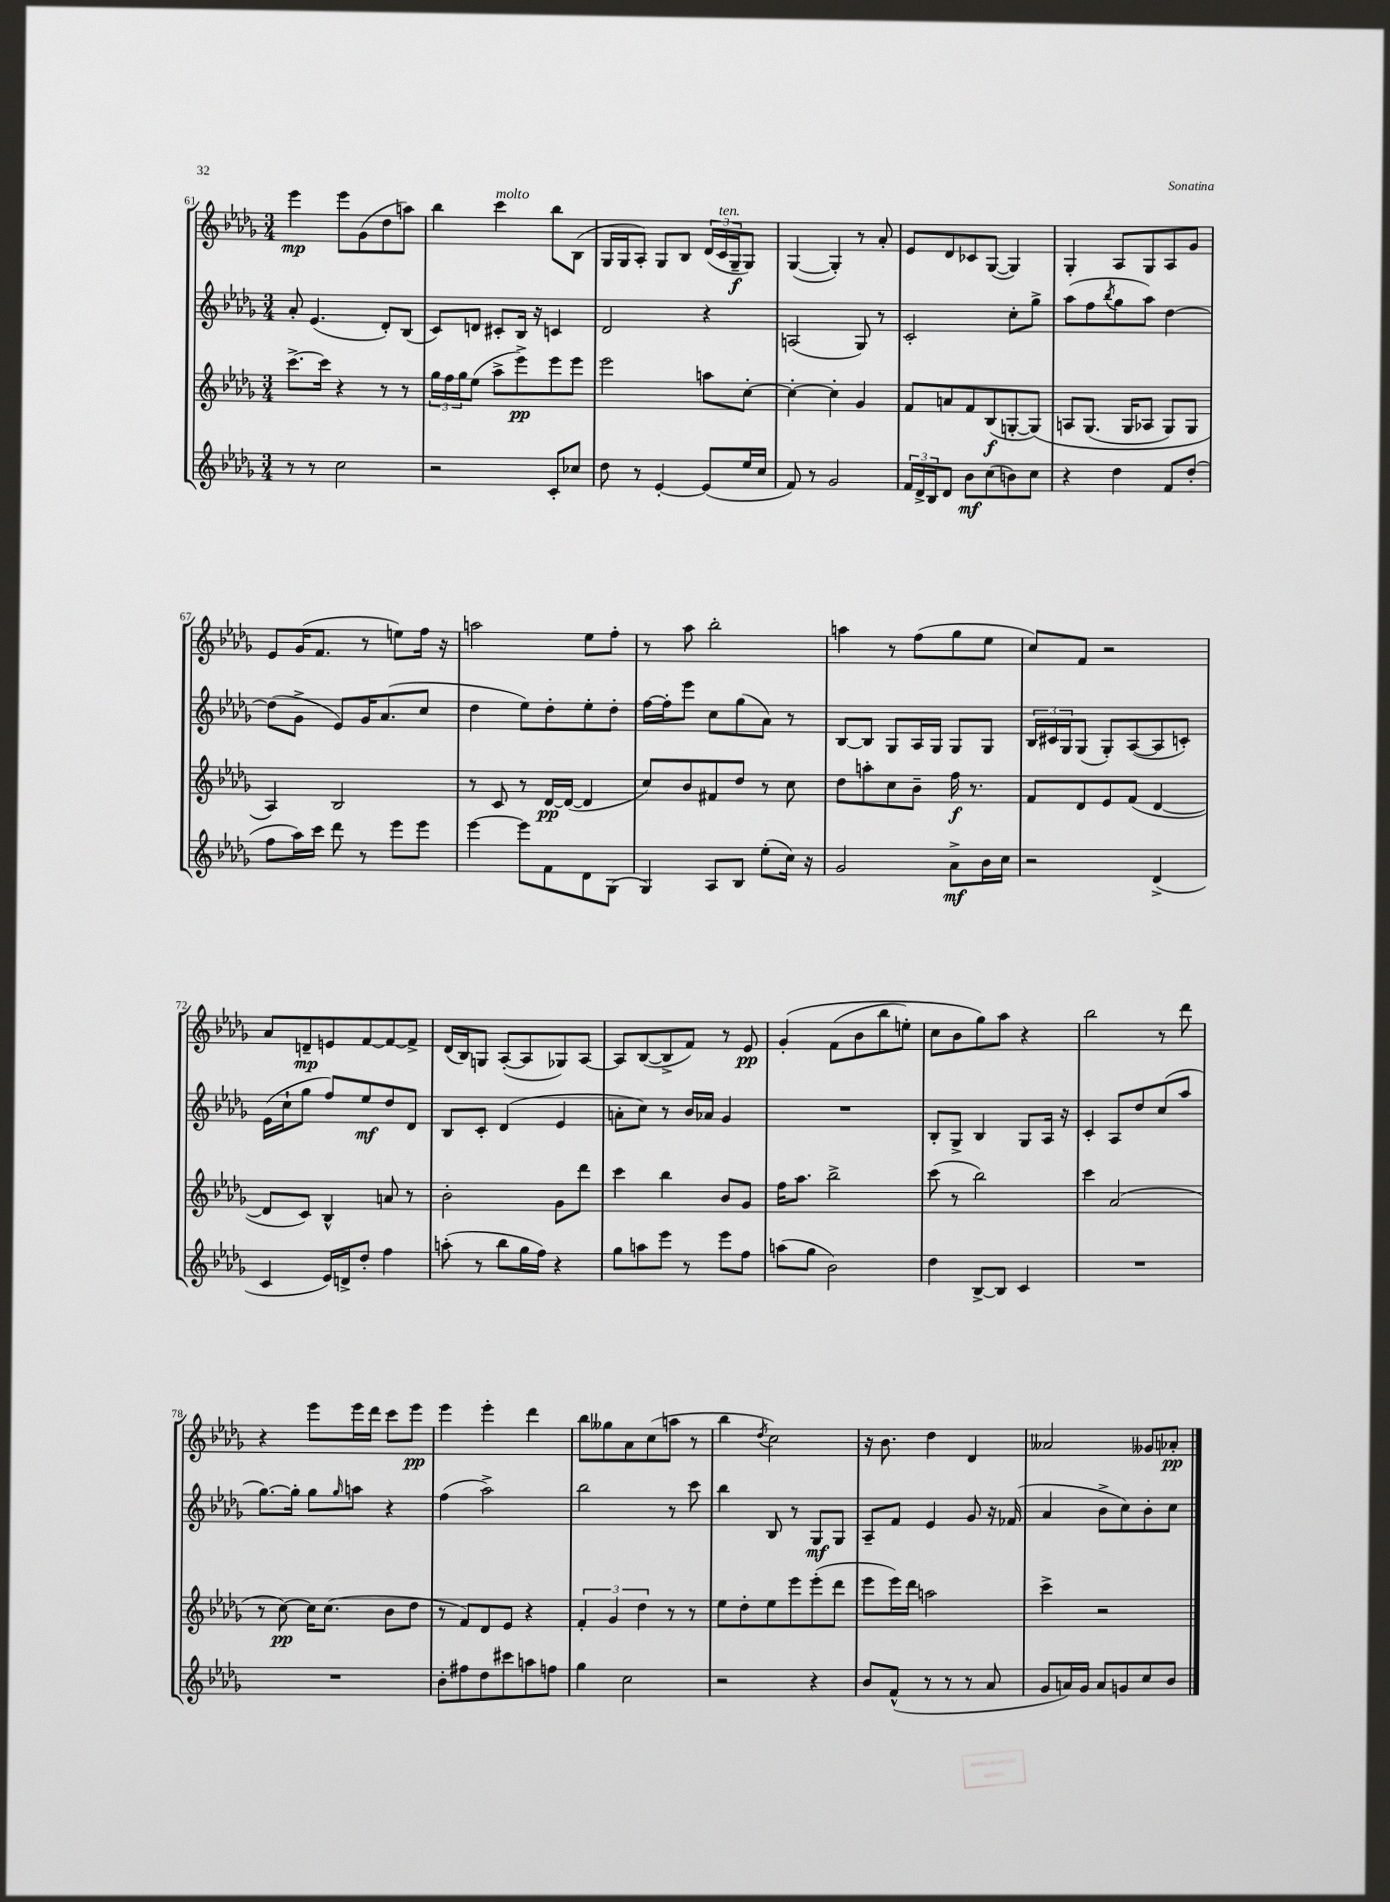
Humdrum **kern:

**kern	**dynam	**kern	**dynam	**kern	**dynam	**kern	**dynam
*part4	*part4	*part3	*part3	*part2	*part2	*part1	*part1
*staff4	*staff4	*staff3	*staff3	*staff2	*staff2	*staff1	*staff1
*clefG2	*	*clefG2	*	*clefG2	*	*clefG2	*
*k[b-e-a-d-g-]	*	*k[b-e-a-d-g-]	*	*k[b-e-a-d-g-]	*	*k[b-e-a-d-g-]	*
*M3/4	*	*M3/4	*	*M3/4	*	*M3/4	*
=61	=61	=61	=61	=61	=61	=61	=61
8r	.	[8.ccc^\L	.	8a-'/	.	4eee-\	mp
8r	.	.	.	(4.e-/	.	.	.
.	.	16ccc\Jk]	.	.	.	.	.
2cc\	.	4r	.	.	.	8eee-\L	.
.	.	.	.	.	.	(8g-\	.
.	.	8r	.	8d-'/L)	.	8dd-\	.
.	.	8r	.	(8B-/J	.	8aan\J)	.
=62	=62	=62	=62	=62	=62	=62	=62
2r	.	24gg-\LL	.	8c/L)	.	4bb-\	.
.	.	24ff\	.	.	.	.	.
.	.	24gg-\J	.	.	.	.	.
.	.	(8ee-\J	.	8dn/J	.	.	.
!	!	!	!	!	!	!LO:TX:a:i:t=molto	!
.	.	8aa-^\L	.	8c#X'/L	.	4ccc\	.
.	.	8eee-^\)	pp	16B-/Jk	.	.	.
.	.	.	.	16r	.	.	.
8c'/L	.	8eee-\	.	4cn/	.	8bb-\L	.
8cc-X/J	.	8eee-\J	.	.	.	(8B-\J	.
=63	=63	=63	=63	=63	=63	=63	=63
8dd-\	.	2eee-\	.	2d-/	.	16G-/LL	.
.	.	.	.	.	.	16G-/J	.
8r	.	.	.	.	.	8A-'/J)	.
[4e-'/	.	.	.	.	.	8G-/L	.
.	.	.	.	.	.	8B-/J	.
(8e-/L]	.	8aan\L	.	4r	.	(24d-/LL	.
!	!	!	!	!	!	!LO:TX:a:i:t=ten.	!
.	.	.	.	.	.	24c/	.
.	.	.	.	.	.	24G-~/J	f
16ee-/L	.	[8cc'\J	.	.	.	8G-/J)	.
16cc/JJ	.	.	.	.	.	.	.
=64	=64	=64	=64	=64	=64	=64	=64
8f/)	.	4cc'\_	.	(2An/	.	([4G-/	.
8r	.	.	.	.	.	.	.
2g-/	.	4cc'\]	.	.	.	4G-'/])	.
.	.	4g-/	.	8G-/)	.	8r	.
.	.	.	.	8r	.	8a-'/	.
=65	=65	=65	=65	=65	=65	=65	=65
24f/LL	.	8f/L	.	2c'/	.	8e-/L	.
24d-^/	.	.	.	.	.	.	.
24B-/J	.	.	.	.	.	.	.
8d-/J	.	8an/	.	.	.	8d-/	.
8b-\L	mf	8f/	.	.	.	8c-X/	.
(8cc\	.	(8B-/	f	.	.	([8G-/J	.
8bn\)	.	[8Gn'/	.	8cc'\L	.	4G-/])	.
8cc\J	.	(8G/J])	.	8gg-^\J	.	.	.
=66	=66	=66	=66	=66	=66	=66	=66
4r	.	8An/L	.	(8aa-\L	.	4G-'/	.
.	.	(8.G-/J	.	8ff\	.	.	.
.	.	.	.	8qbb-/	.	.	.
4dd-\	.	.	.	8gg-\	.	8A-/L	.
.	.	16G-/KL	.	.	.	.	.
.	.	8A-X/J	.	8aa-\J)	.	8G-/	.
8f/L	.	8G-/L)	.	[4dd-\	.	8A-/	.
(8dd-'/J	.	8G-/J	.	.	.	8g-/J	.
!!LO:LB:g=z
=67	=67	=67	=67	=67	=67	=67	=67
8ff\L	.	4A-/)	.	(8dd-\L]	.	8e-/L	.
16aa-\L)	.	.	.	8g-^\J	.	(16g-/K	.
16ccc\JJ	.	.	.	.	.	8.f/J	.
8ddd-\	.	2B-/	.	8e-/L)	.	.	.
8r	.	.	.	16g-/K	.	8r	.
.	.	.	.	(8.a-/	.	.	.
8eee-\L	.	.	.	.	.	8een\L)	.
8eee-\J	.	.	.	8cc/J	.	16ff\Jk	.
.	.	.	.	.	.	16r	.
=68	=68	=68	=68	=68	=68	=68	=68
[4eee-\	.	8r	.	4dd-\	.	2aan\	.
.	.	8c/	.	.	.	.	.
8eee-\L]	.	8r	.	8ee-\L)	.	.	.
8f\	.	[16d-/LL	pp	8dd-'\	.	.	.
.	.	(16d-/JJ_	.	.	.	.	.
8d-\	.	4d-/]	.	8ee-'\	.	8ee-\L	.
(8G-\J	.	.	.	8dd-'\J	.	8ff'\J	.
=69	=69	=69	=69	=69	=69	=69	=69
4G-/)	.	8cc/L)	.	[16ff\LL	.	8r	.
.	.	.	.	16ff'\J]	.	.	.
.	.	8b-/	.	8eee-\J	.	8aa-\	.
8A-/L	.	8f#X/	.	8cc\L	.	2bb-'\	.
8B-/J	.	8dd-/J	.	(8gg-\	.	.	.
(8ee-'\L	.	8r	.	8a-\J)	.	.	.
16cc\Jk)	.	8cc\	.	8r	.	.	.
16r	.	.	.	.	.	.	.
=70	=70	=70	=70	=70	=70	=70	=70
2g-/	.	8dd-\L	.	[8B-/L	.	4aan\	.
.	.	8aan'\	.	8B-/J]	.	.	.
.	.	8cc\	.	8G-/L	.	8r	.
.	.	8b-~\J	.	16A-/L	.	(8ff\L	.
.	.	.	.	16G-/JJ	.	.	.
8a-^\L	mf	16ff\	f	8G-/L	.	8gg-\	.
.	.	8.r	.	.	.	.	.
16b-\L	.	.	.	8G-/J	.	8ee-\J	.
16cc\JJ	.	.	.	.	.	.	.
=71	=71	=71	=71	=71	=71	=71	=71
2r	.	8f/L	.	24B-/LL	.	8cc/L)	.
.	.	.	.	24c#X/	.	.	.
.	.	.	.	24G-/J	.	.	.
.	.	8d-/	.	(8G-/J	.	8f/J	.
.	.	8e-/	.	8G-'/L)	.	2r	.
.	.	(8f/J	.	([8A-/	.	.	.
(4d-^/	.	[4d-/	.	8A-/]	.	.	.
.	.	.	.	8cn'/J)	.	.	.
!!LO:LB:g=z
=72	=72	=72	=72	=72	=72	=72	=72
4c/	.	8d-/L]	.	(16e-\LL	.	8a-/L	.
.	.	.	.	16cc`\J	.	.	.
.	.	8c/J)	.	8gg-\J	.	8dn~/	mp
16e-/LL)	.	4B-^^/	.	8ff/L)	.	8en/	.
16dn^/J	.	.	.	.	.	.	.
8dd-'/J	.	.	.	8ee-/	mf	[8f/	.
4ff\	.	8an/	.	8dd-/	.	8f/_	.
.	.	8r	.	8d-/J	.	8f^/J]	.
=73	=73	=73	=73	=73	=73	=73	=73
(8aan'\	.	2b-'\	.	8B-/L	.	(16d-/LL	.
.	.	.	.	.	.	16B-/J)	.
8r	.	.	.	8c'/J	.	8Gn/J	.
8bb-\L	.	.	.	(4d-/	.	([8A-'/L	.
16gg-\L	.	.	.	.	.	8A-/]	.
16ff\JJ)	.	.	.	.	.	.	.
4r	.	8g-\L	.	4e-/	.	8G-X/)	.
.	.	8ddd-\J	.	.	.	[8A-/J	.
=74	=74	=74	=74	=74	=74	=74	=74
8gg-\L	.	4ccc\	.	8an'\L	.	8A-/L]	.
8aan\	.	.	.	8cc\J)	.	([8B-/	.
8eee-\J	.	4bb-\	.	8r	.	8B-^/]	.
8r	.	.	.	16b-/LL	.	8f/J)	.
.	.	.	.	16a-X/JJ	.	.	.
8eee-\L	.	8b-/L	.	4g-/	.	8r	.
8ff\J	.	8g-/J	.	.	.	8e-/	pp
=75	=75	=75	=75	=75	=75	=75	=75
(8aan\L	.	16ff\KL	.	2.r	.	(4g-'/	.
.	.	8.aa-\J	.	.	.	.	.
8gg-\J	.	.	.	.	.	.	.
2b-\)	.	2bb-^\	.	.	.	(8f\L	.
.	.	.	.	.	.	8b-\	.
.	.	.	.	.	.	8bb-\	.
.	.	.	.	.	.	8een'\J)	.
=76	=76	=76	=76	=76	=76	=76	=76
4dd-\	.	(8ccc\	.	8B-'/L	.	8cc\L	.
.	.	8r	.	8G-^/J	.	8b-\	.
[8B-^/L	.	2bb-\)	.	4B-/	.	8gg-\)	.
8B-/J]	.	.	.	.	.	8aa-\J	.
4c/	.	.	.	8G-/L	.	4r	.
.	.	.	.	16A-/Jk	.	.	.
.	.	.	.	16r	.	.	.
=77	=77	=77	=77	=77	=77	=77	=77
2.r	.	4ccc\	.	4c'/	.	2bb-\	.
.	.	(2a-/	.	8A-/L	.	.	.
.	.	.	.	8dd-/	.	.	.
.	.	.	.	(8cc/	.	8r	.
.	.	.	.	8aa-/J	.	8ddd-\	.
!!LO:LB:g=z
=78	=78	=78	=78	=78	=78	=78	=78
2.r	.	8r	.	[8.gg-\L)	.	4r	.
.	.	[8cc\)	pp	.	.	.	.
.	.	.	.	16gg-'\Jk]	.	.	.
.	.	16cc\KL]	.	8gg-\L	.	8eee-\L	.
.	.	(8.cc\J	.	.	.	.	.
.	.	.	.	16qqgg-/	.	.	.
.	.	.	.	8aan\J	.	16eee-\L	.
.	.	.	.	.	.	16ddd-\JJ	.
.	.	8b-\L	.	4r	.	8ccc\L	.
.	.	8dd-\J	.	.	.	8eee-\J	pp
=79	=79	=79	=79	=79	=79	=79	=79
8b-'\L	.	8r	.	(4ff\	.	4eee-\	.
8ff#X\	.	8f/L)	.	.	.	.	.
8dd-\	.	8d-/	.	2aa-^\)	.	4eee-'\	.
8ccc#X\	.	8e-/J	.	.	.	.	.
8aan\	.	4r	.	.	.	4ddd-\	.
8ffn\J	.	.	.	.	.	.	.
=80	=80	=80	=80	=80	=80	=80	=80
4gg-\	.	6f'/	.	2bb-\	.	8bb-\L	.
.	.	.	.	.	.	8gg--X\	.
.	.	6g-/	.	.	.	.	.
2cc\	.	.	.	.	.	8a-\	.
.	.	6dd-\	.	.	.	.	.
.	.	.	.	.	.	(8cc\	.
.	.	8r	.	8r	.	8aan\J	.
.	.	8r	.	8ccc\	.	8r	.
=81	=81	=81	=81	=81	=81	=81	=81
2r	.	8ee-\L	.	4bb-\	.	4bb-\	.
.	.	8dd-'\	.	.	.	.	.
.	.	.	.	.	.	8qdd-/	.
.	.	8ee-\	.	8B-/	.	2cc\)	.
.	.	8eee-\	.	8r	.	.	.
4r	.	(8eee-'\	.	8G-/L	mf	.	.
.	.	8ddd-\J	.	8G-/J	.	.	.
=82	=82	=82	=82	=82	=82	=82	=82
8b-/L	.	8eee-\L	.	8A-~/L	.	16r	.
.	.	.	.	.	.	8.b-\	.
(8f^^/J	.	16eee-\L)	.	8f/J	.	.	.
.	.	16ddd-\JJ	.	.	.	.	.
8r	.	2aan\	.	4e-/	.	4dd-\	.
8r	.	.	.	.	.	.	.
8r	.	.	.	8g-/	.	4d-/	.
8a-/	.	.	.	16r	.	.	.
.	.	.	.	(16f-X/	.	.	.
=83	=83	=83	=83	=83	=83	=83	=83
8g-/L	.	4ccc^\	.	4a-/	.	2a--X/	.
16an/L)	.	.	.	.	.	.	.
16g-/JJ	.	.	.	.	.	.	.
8a/L	.	2r	.	8b-^\L	.	.	.
8gn/	.	.	.	8cc\)	.	.	.
8cc/	.	.	.	8b-'\	.	8g--X/L	.
8b-/J	.	.	.	8cc\J	.	8a-X'/J	pp
==	==	==	==	==	==	==	==
*-	*-	*-	*-	*-	*-	*-	*-
